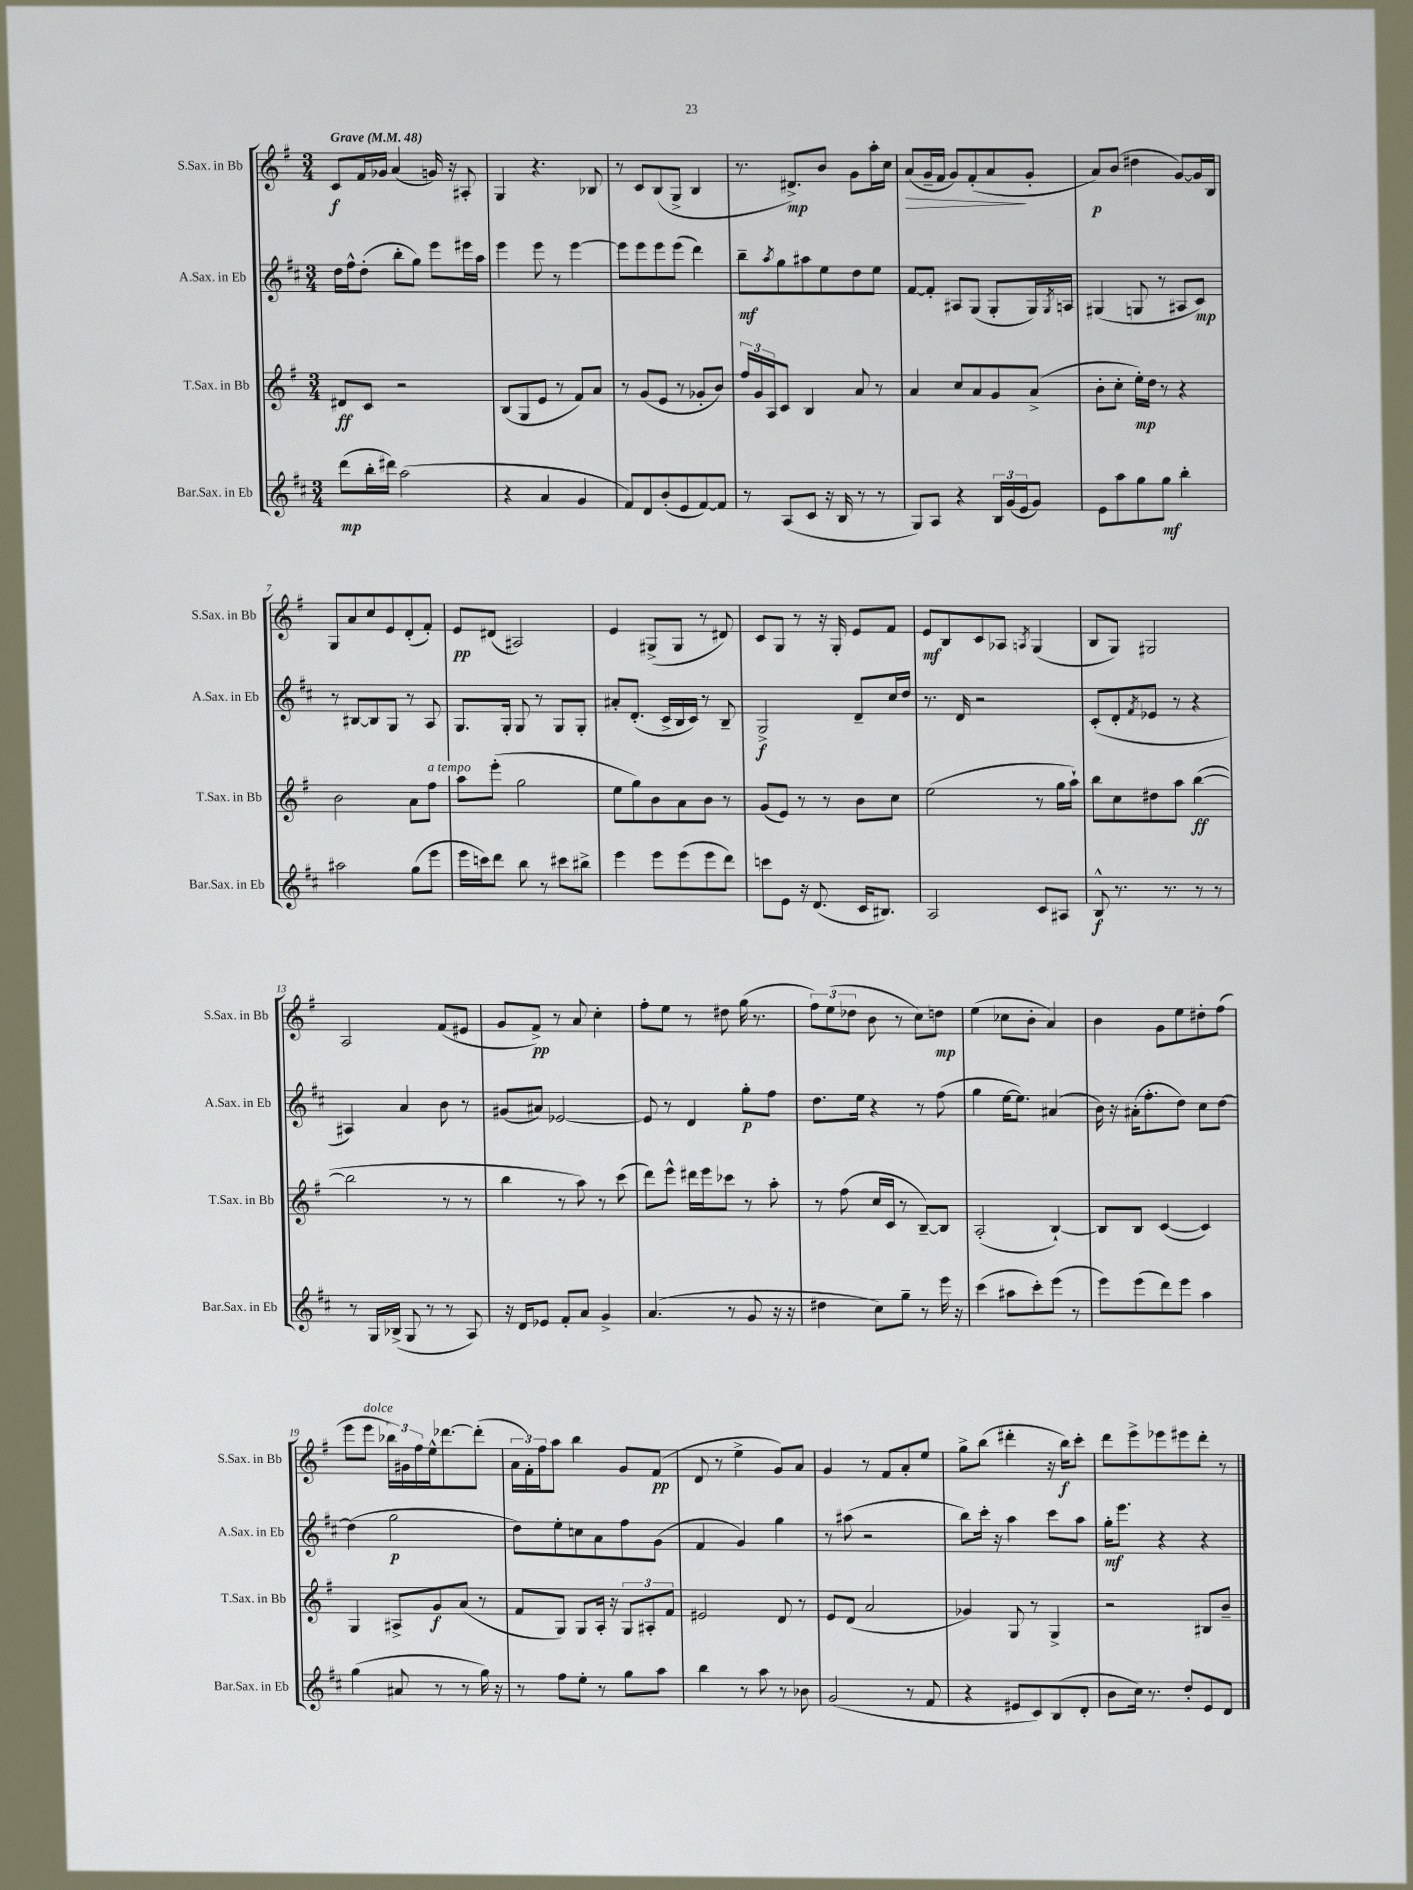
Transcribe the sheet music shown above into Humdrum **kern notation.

**kern	**kern	**kern	**kern
*staff4	*staff3	*staff2	*staff1
*clefG2	*clefG2	*clefG2	*clefG2
*k[f#c#]	*k[f#]	*k[f#c#]	*k[f#]
*M3/4	*M3/4	*M3/4	*M3/4
*MM48	*MM48	*MM48	*MM48
(8ddd	8d#	16dd	8c
.	.	16ff#^^	.
16bb'	8c	(8dd'	16f#
16ddd#)	.	.	16g-
(2aa	2r	8bb'	(4a
.	.	8gg)	.
.	.	8eee	16g)
.	.	.	16r
.	.	16eee#	8A#'
.	.	16aa	.
=	=	=	=
4r	(8B	4eee	4G
.	8G	.	.
4a	8e	8eee	4.r
.	8r	8r	.
4g	8f#)	[4eee	.
.	8a	.	8B-
=	=	=	=
8f#)	8r	8eee]	8r
8d	(8g	8eee	8c
(8b'	8e	8eee	(8B
8e	8r	(8eee	8G^
[8f#)	8g-'	4ddd)	4B
8f#]	8b)	.	.
=	=	=	=
8r	24ff#	8bb~	8.r
.	24g	.	.
.	24A	.	.
.	.	8qaa	.
(8A	8c	8gg	.
.	.	.	8.d#^)
8c#	4B	8aa#	.
16r	.	8ee	8b
16B	.	.	.
8r	8a	8dd	8g
8r	8r	8ee	16aa'
.	.	.	16cc
=	=	=	=
8G)	4a	[8f#	(8a
8A	.	8f#']	16g~
.	.	.	16f#
4r	8cc	8A#	8g)
.	8a	(8G	(8f#'
24B	8g	8G'	8a
(24g	.	.	.
24e	.	.	.
8g)	(8a^	16G)	8g'
.	.	8qG	.
.	.	16A	.
=	=	=	=
8e	8b'	(4G#	8a)
8aa	8cc'	.	(8b
8gg	16ee')	8G	4dd#
.	16dd	.	.
8gg	8r	8r	.
4bb'	4r	8A#	[8g)
.	.	8c#)	16g]
.	.	.	16B
=	=	=	=
2aa#	2b	8r	8G
.	.	[8B#	8a
.	.	8B#]	8cc
.	.	8G	8e
(8gg	8a	8r	(8d'
8eee	8ff#	8A	8f#')
=	=	=	=
16eee	8aa	8.G	8e
16ccc)	.	.	.
8ddd	(8eee'	.	(8d#
.	.	16G'	.
8bb	2gg	8G	2A#)
8r	.	8r	.
8ccc#	.	8G	.
8bb#^	.	8G'	.
=	=	=	=
4eee	8ee	8a#'	4e
.	8gg)	(8.d'	.
8eee	8b	.	(8G#^
.	.	16c#^	.
(8eee	8a	16B	8G#
.	.	16c#)	.
8eee	8b	8r	8r
8ddd)	8r	8B~	8d#)
=	=	=	=
8ccc	(8g	2G^	8c
8e	8e)	.	8G
16r	8r	.	8r
(8.d	.	.	.
.	8r	.	16r
.	.	.	16G'
16c#	8b	8d~	8e
8.B#)	.	.	.
.	8cc	16cc#	8f#
.	.	16dd	.
=	=	=	=
2A	(2ee	8.r	8e
.	.	.	8B
.	.	16d	.
.	.	2r	8c
.	.	.	8A-
.	.	.	8qA
8c#	8r	.	(4G
8A#	16gg	.	.
.	16aa`)	.	.
=	=	=	=
8B^^	8bb	(8c#'	8B
8.r	8cc	8d'	8G)
.	.	8qf#	.
.	8dd#	8e-	2G#
8.r	.	.	.
.	8aa	8r	.
8r	([4bb	4r	.
8r	.	.	.
=	=	=	=
8r	2bb]	4A#)	2A
16G	.	.	.
(16B-^	.	.	.
8G	.	4a	.
8r	.	.	.
8r	8r	8b	(8f#
8A)	8r	8r	8e#
=	=	=	=
16r	4bb	(8g#	8g
16d	.	.	.
8e-	.	8a#)	8f#^)
8f#'	8r	[2e-	8r
8a	8aa)	.	8a
4g^	8r	.	4cc'
.	(8ccc	.	.
=	=	=	=
(4.a	8ddd)	8e-]	8ff#'
.	8eee^^	8r	8ee
.	16ddd#	4d	8r
.	16eee	.	.
8r	8ccc-	.	8dd#
8g	8r	8gg'	(16gg
.	.	.	8.r
16r	8aa'	8ff#	.
16r	.	.	.
=	=	=	=
4dd#	8r	8.dd	12ff#)
.	.	.	(12ee
.	(8ff#	.	.
.	.	.	12dd-
.	.	16ee	.
8cc#)	16cc	4r	8b
.	16c	.	.
8gg~	8r	.	8r
8r	[8B~)	8r	8cc)
16eee	8B]	(8ff#	8dd
16r	.	.	.
=	=	=	=
(4ccc#	(2A'	4gg	(4ee
8aa#	.	[16ee	8cc-
.	.	8.ee])	.
8ccc#')	.	.	8b'
(8eee	[4B`)	(4a#	4a)
8r	.	.	.
=	=	=	=
8eee)	8B]	16b)	4b
.	.	16r	.
(8eee	8B	(16a#'	.
.	.	8.ff#'	.
8ddd)	([4c	.	8g
8eee	.	8dd)	8ee
4aa	4c])	8cc#	8dd#'
.	.	[8dd	(8ff#
=	=	=	=
(4gg	4G	(4dd]	8eee
.	.	.	8eee
8a#	8A#^	2gg	24bb-)
.	.	.	24g#
.	.	.	24ff#
8r	8g	.	16ee^^
.	.	.	[8.ddd-
8r	(8a	.	.
16gg)	8r	.	(8ddd-']
16r	.	.	.
=	=	=	=
8r	8f#	8dd)	24a
.	.	.	24f#')
.	.	.	24ff#
8ff#	8G)	8ee'	8aa
8ee'	8G	8cc	4bb
8r	16A'	8a	.
.	16r	.	.
8gg	12G	8ff#	8g
.	12A#'	.	.
8aa	.	(8g	(8f#
.	12f#	.	.
=	=	=	=
4bb	2e#	4f#	8d
.	.	.	8r
8r	.	4g)	4ee^
8aa	.	.	.
8r	8d	4gg	8g)
8b-	8r	.	8a
=	=	=	=
(2g	8e	8r	4g
.	(8d	(8aa#	.
.	2a	2r	8r
.	.	.	8f#
8r	.	.	8a'
8f#	.	.	8ee
=	=	=	=
4r	4g-)	8bb)	8gg^
.	.	16ccc#'	(8bb
.	.	16r	.
8e#	8G	4aa	4ddd#'
8c#)	8r	.	.
(8B	4G^	8ccc#	16r
.	.	.	16bb)
8d'	.	8aa	8ccc'
=	=	=	=
8b	2r	16gg'	8ddd
.	.	8.eee	.
16cc#)	.	.	8eee^
8.r	.	.	.
.	.	4r	8eee-
8dd'	.	.	8eee#
8e	8B#	4r	8ddd'
8d	8b~	.	8r
==	==	==	==
*-	*-	*-	*-
